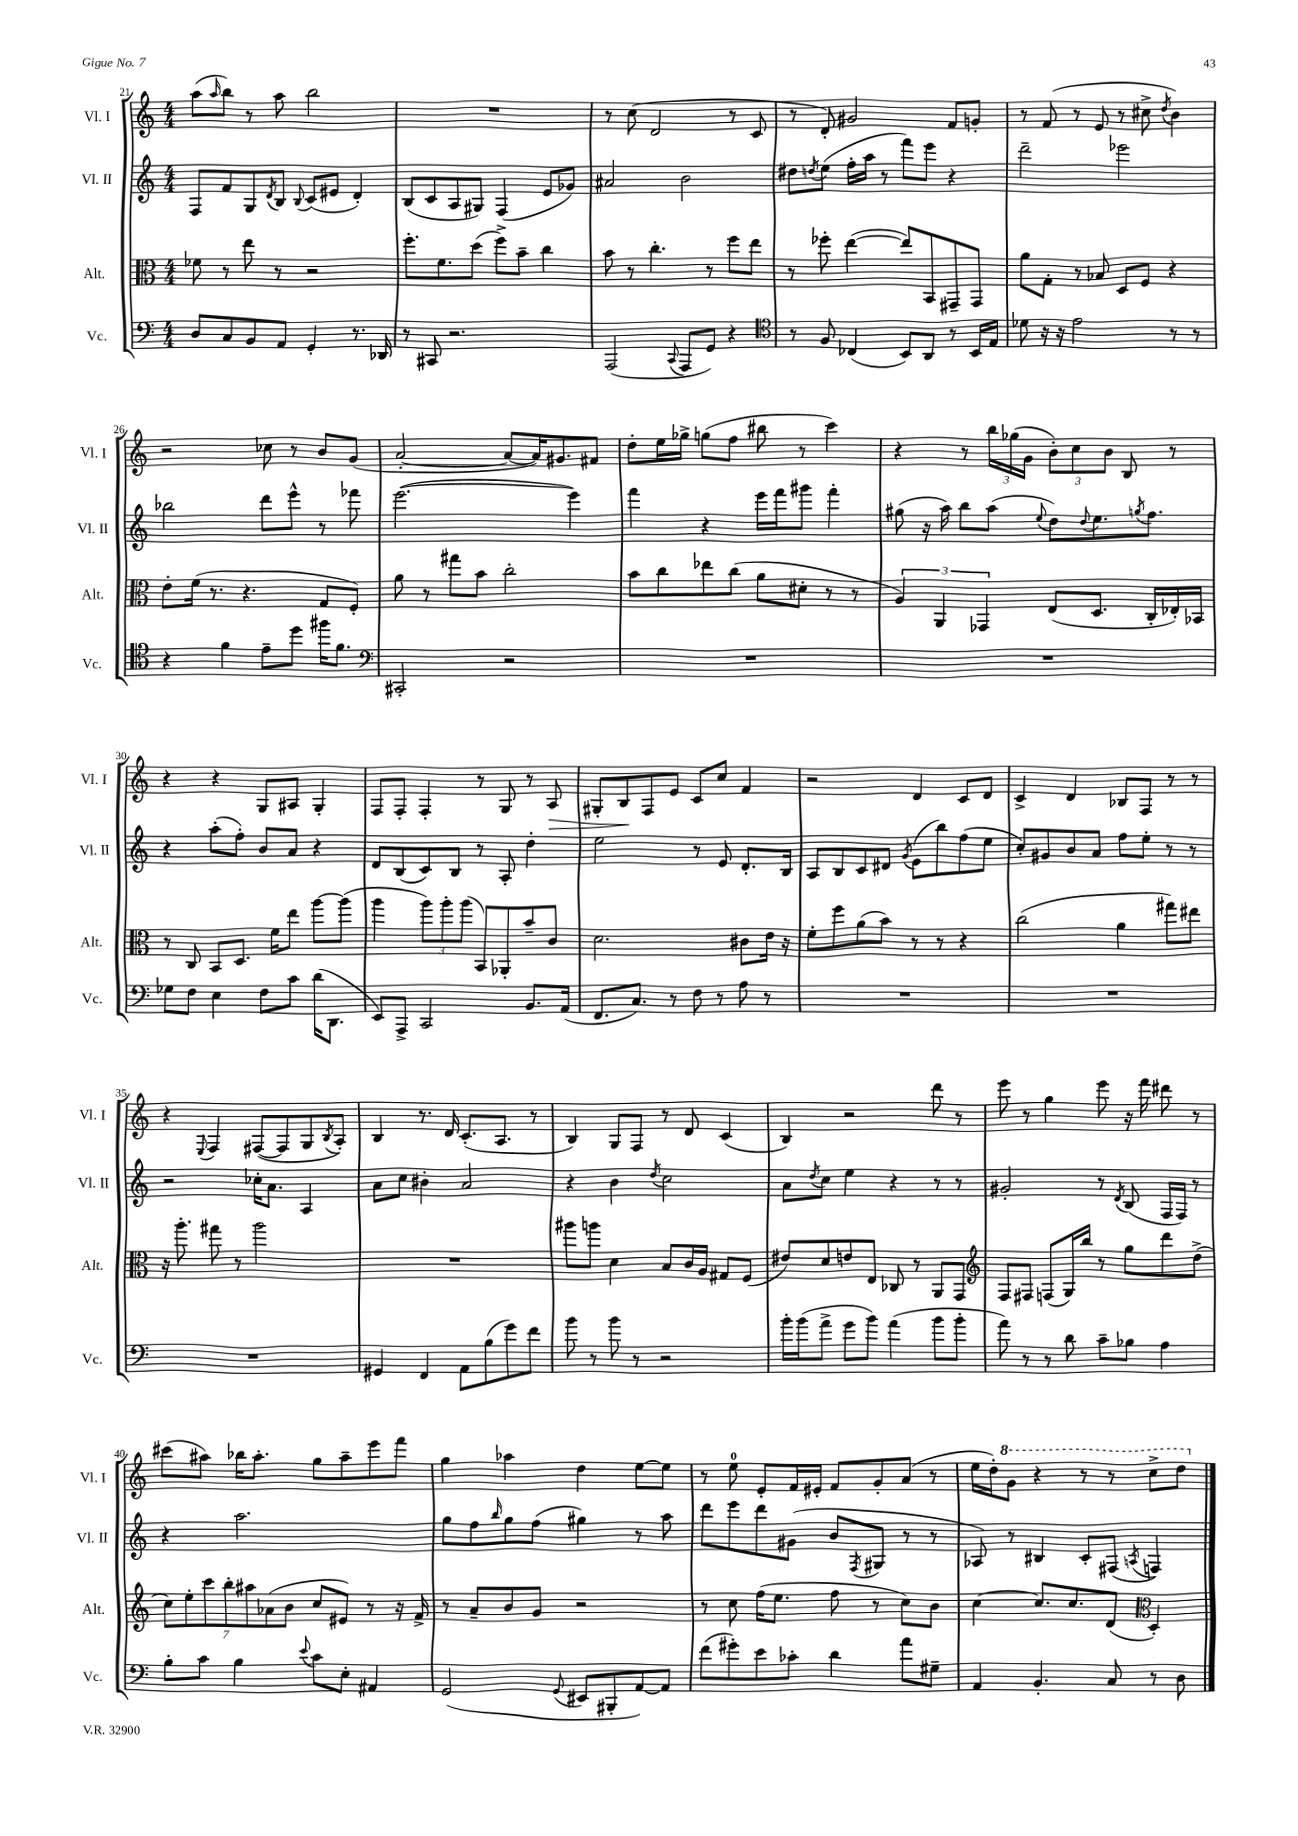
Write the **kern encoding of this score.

**kern	**kern	**kern	**kern	**dynam
*part4	*part3	*part2	*part1	*part1
*staff4	*staff3	*staff2	*staff1	*staff1
*I"Vc.	*I"Alt.	*I"Vl. II	*I"Vl. I	*
*I'Vc.	*I'Alt.	*I'Vl. II	*I'Vl. I	*
*clefF4	*clefC3	*clefG2	*clefG2	*
*k[]	*k[]	*k[]	*k[]	*
*M4/4	*M4/4	*M4/4	*M4/4	*
=21	=21	=21	=21	=21
8D/L	8f-X\	8F/L	(8aa\L	.
.	.	.	16qqaa/	.
8C/	8r	8f/	8bb\J)	.
8BB/	8ee\	8G/	8r	.
.	.	8qd/	.	.
8AA/J	8r	8B/J	8aa\	.
.	.	8qqB/	.	.
4GG'/	2r	(8c/L	2bb\	.
.	.	8e#X/J	.	.
8.r	.	4d'/)	.	.
16DD-X/	.	.	.	.
=22	=22	=22	=22	=22
8r	8.ff'\L	(8B/L	1r	.
8CC#X/	.	8c/	.	.
.	8.f\	.	.	.
2.r	.	8A/	.	.
.	(8dd\J	8G#X/J)	.	.
.	8ff^\L)	(4F/	.	.
.	8b~\J	.	.	.
.	4cc\	8e/L	.	.
.	.	8g-X/J)	.	.
=23	=23	=23	=23	=23
(2AAA/	8b\	2a#X/	8r	.
.	8r	.	(8cc\	.
.	4.cc'\	.	2d/	.
8qqCC/	.	.	.	.
8AAA/L	.	2b\	.	.
8GG/J)	8r	.	.	.
4r	8ff\L	.	8r	.
.	8ee\J	.	8c/	.
=24	=24	=24	=24	=24
*clefC4	*	*	*	*
8r	8r	8dd#X\L	8r	.
.	.	8qddn/	.	.
8F/	8ff-X'\	(8ee\J	8d'/)	.
(4C-X/	([4ee\	16ff'\LL	2g#X/	.
.	.	16aa\JJ	.	.
.	.	8r	.	.
8BB/L)	8ee/L])	8fff\L)	.	.
8AA/J	8BB/	8eee\J	.	.
8r	8GG#X~/	4r	8f/L	.
16BB/LL	8GG#/J	.	8gn'/J	.
16E/JJ	.	.	.	.
=25	=25	=25	=25	=25
8d-X\	8a\L	2ddd~\	8r	.
16r	8G'\J	.	(8f/	.
16r	.	.	.	.
2e\	8r	.	8r	.
.	8B-X/	.	8e/	.
.	8D/L	2eee-X\	8r	.
.	8F/J	.	8cc#X^\	.
.	.	.	8qdd/	.
8r	4r	.	4b\)	.
8r	.	.	.	.
!!LO:LB:g=z
=26	=26	=26	=26	=26
4r	8e'\L	2bb-X\	2r	.
.	(16f\Jk	.	.	.
.	8.r	.	.	.
4f\	.	.	.	.
.	4.r	.	.	.
8e~\L	.	8ddd\L	8cc-X\	.
8dd\J	.	8eee^^\J	8r	.
16ff#X\KL	8G/L	8r	8b/L	.
8.f\J	.	.	.	.
.	8F'/J)	8fff-X\	(8g/J	.
=27	=27	=27	=27	=27
*clefF4	*	*	*	*
2CC#X'/	8a\	([2.eee\	[2a'/	.
.	8r	.	.	.
.	8gg#X\L	.	.	.
.	8b\J	.	.	.
2r	2cc'\	.	8a/L_	.
.	.	.	16a/K])	.
.	.	.	8.g#X/	.
.	.	4eee\])	.	.
.	.	.	8f#X/J	.
=28	=28	=28	=28	=28
1r	8b\L	4fff\	8dd'\L	.
.	8cc\	.	16ee\L	.
.	.	.	16gg-X^\JJ	.
.	8ee-X\	4r	(8ggn\L	.
.	(8cc\J	.	8ff\J	.
.	8a\L	16eee\LL	8bb#X\	.
.	.	16fff\J	.	.
.	8d#X'\J	8ggg#X\J	8r	.
.	8r	4fff'\	4ccc\)	.
.	8r	.	.	.
=29	=29	=29	=29	=29
1r	6A/)	(8gg#X\	4r	.
.	.	16r	.	.
.	6AA/	.	.	.
.	.	16aa\)	.	.
.	.	8bb\L	8r	.
.	6GG-X/	.	.	.
.	.	(8aa\J	24bb\LL	.
.	.	.	(24gg-X\	.
.	.	.	24g\JJ	.
.	.	8qqee/	.	.
.	(8E/L	8dd\L)	12b'\L)	.
.	.	.	12cc\	.
.	.	8qqdd/	.	.
.	8.D/J	8.ee\	.	.
.	.	.	12b\J	.
.	.	.	8B/	.
.	.	8qggn/	.	.
.	16C'/LL	8.ff\J	.	.
.	16E-X'/)	.	8r	.
.	16BB-X/JJ	.	.	.
!!LO:LB:g=z
=30	=30	=30	=30	=30
8G-X\L	8r	4r	4r	.
8F\J	8C/	.	.	.
4E\	8BB/L	(8aa'\L	4r	.
.	8.D/J	8ff'\J)	.	.
8F\L	.	8b/L	8G/L	.
.	16f\KL	.	.	.
8c\J	8ee\J	8a/J	8A#X/J	.
(16d\KL	[8aa\L	4r	4G'/	.
8.DD\J	.	.	.	.
.	(8aa\J]	.	.	.
=31	=31	=31	=31	=31
8EE/L)	4aa\	8d/L	8F/L	.
8AAA^/J	.	(8B/	8F'/J	.
2CC/	12aa\L)	8c/)	4F'/	.
.	12aa'\	.	.	.
.	.	8B/J	.	.
.	(12aa\J	.	.	.
.	8BB/L)	8r	8r	.
.	8AA-X'/	8A'/	8G/	.
8.BB/L	8b~/	4dd'\	8r	.
!	!	!	!	!LO:HP:b
.	8c/J	.	8A/	>
(16AA/Jk	.	.	.	.
=32	=32	=32	=32	=32
8.FF/L	2.d\	2ee\	8G#X'/L	.
.	.	.	8B/	.
8.C/J)	.	.	.	.
.	.	.	8F/	]
8r	.	.	8e/J	.
8F\	.	8r	8c/L	.
8r	.	8e/	8cc/J	.
8A\	8c#X\L	8.d'/L	4f/	.
8r	16e\Jk	.	.	.
.	16r	16B/Jk	.	.
=33	=33	=33	=33	=33
1r	8f'\L	8A/L	2r	.
.	8ff\	8B/	.	.
.	(8a\	8c/	.	.
.	8b\J)	8d#X/J	.	.
.	.	8qg/	.	.
.	8r	(8e\L	4d/	.
.	8r	8bb\)	.	.
.	4r	(8ff\	8c/L	.
.	.	8ee\J	8d/J	.
=34	=34	=34	=34	=34
1r	(2cc\	8cc'/L)	4c^/	.
.	.	8g#X/	.	.
.	.	8b/	4d/	.
.	.	8a/J	.	.
.	4a\	8ff\L	8B-X/L	.
.	.	8ee'\J	8F/J	.
.	8gg#X\L)	8r	8r	.
.	8ee#X\J	8r	8r	.
!!LO:LB:g=z
=35	=35	=35	=35	=35
1r	16r	2r	4r	.
.	8.aa'\	.	.	.
.	.	.	8qqE/	.
.	8gg#X\	.	4F/	.
.	8r	.	.	.
.	2aa\	16cc-X'\KL	([8F#X/L	.
.	.	8.a\J	.	.
.	.	.	8F#/]	.
.	.	4A/	8G/	.
.	.	.	8qB/	.
.	.	.	8A'/J)	.
=36	=36	=36	=36	=36
4GG#X/	1r	8a\L	4B/	.
.	.	8cc\J	.	.
4FF/	.	4b#X'\	8.r	.
.	.	.	16d/	.
8AA\L	.	2a/	(8.c'/L	.
(8B\	.	.	.	.
.	.	.	8.A/J	.
8g\)	.	.	.	.
8f\J	.	.	8r	.
=37	=37	=37	=37	=37
8b\	8aa#X\L	4r	4B/)	.
8r	8aan\J	.	.	.
8b\	4d\	4b\	8G/L	.
8r	.	.	8F/J	.
.	.	8qdd/	.	.
2r	8B/L	2cc\	8r	.
.	16c/L	.	8d/	.
.	16A/JJ	.	.	.
.	8G#X/L	.	(4c/	.
.	(8F/J	.	.	.
=38	=38	=38	=38	=38
16b'\LL	8e#X/L)	8a\L	4B/)	.
(16b\J	.	.	.	.
.	.	8qdd/	.	.
8a^\J	8d/	8cc\J	.	.
8g\L	8en/	4ee\	2r	.
8b\J)	8E/J	.	.	.
(4a\	8C-X/	4r	.	.
.	8r	.	.	.
8b\L	8AA/L	8r	8ddd\	.
8b'\J	8GG/J	8r	8r	.
=39	=39	=39	=39	=39
*	*clefG2	*	*	*
8a\)	8F/L	2g#X'/	8eee\	.
8r	8F#X/J	.	8r	.
8r	(8Fn/L	.	4gg\	.
8d\	16G/L)	.	.	.
.	16bb/JJ	.	.	.
8c~\L	8r	8r	8eee\	.
.	.	8qd/	.	.
8B-X\J	8gg\L	(8B/	16r	.
.	.	.	16fff\	.
4A\	8ddd\	16F/LL	8ddd#X\	.
.	.	16F/JJ)	.	.
.	(8dd^\J	8r	8r	.
!!LO:LB:g=z
=40	=40	=40	=40	=40
8B'\L	14cc\L)	4r	(8ccc#X\L	.
.	14ee'\	.	.	.
8c\J	.	.	8aa#X\J)	.
.	14ccc\	.	.	.
.	14bb'\	.	.	.
4B\	.	2.aa\	16bb-X\KL	.
.	14aa#X\	.	.	.
.	.	.	8.aa#'\J	.
.	(14a-X\	.	.	.
.	14b\J	.	.	.
8qqe/	.	.	.	.
8c\L	8cc/L	.	8gg\L	.
8E'\J	8e#X/J)	.	8aa#~\	.
4AA#X/	8r	.	8eee\	.
.	16r	.	8fff\J	.
.	16f^/	.	.	.
=41	=41	=41	=41	=41
(2GG/	8r	8gg\L	4gg\	.
.	8a~/L	8ff\	.	.
.	.	16qqbb/	.	.
.	8b/	8gg\	4aa-X\	.
.	8g/J	(8ff\J	.	.
8qqGG/	.	.	.	.
8EE#X/L	2r	4gg#X\)	4dd\	.
8BBB#X'/	.	.	.	.
[8AA/)	.	8r	[8ee\L	.
8AA/J]	.	8aa\	8ee\J]	.
=42	=42	=42	=42	=42
(8f\L	8r	8ddd\L	8r	.
8g#X'\)	8cc\	8eee\	8ee\	.
8e\	(16ff\KL	8ddd\	8e'/L	.
.	8.ee\J	.	.	.
8c-X'\J	.	(8g#X\J	16f/L	.
.	.	.	16e#X'/JJ	.
4d\	8ff\	8b/L	8f/L	.
.	.	8qF/	.	.
.	8r	8G#X/J	8g'/	.
8a\L	8cc\L)	8r	(8a/J	.
8G#X~\J	8b\J	8r	8r	.
=43	=43	=43	=43	=43
4AA/	[4cc\	8A-X/)	16ee\LL	.
.	.	.	16dd'\J)	.
*	*	*	*8va	*
.	.	8r	8gg\J	.
4.BB'/	8.cc/L]	4B#X/	4r	.
.	8.cc/	.	.	.
.	.	8c'/L	8r	.
8C/	(8d/J	(8F#X/J	8r	.
*	*clefC3	*	*	*
.	.	8qAn/	.	.
8r	4D'/)	4Fn/)	8ccc^\L	.
8D\	.	.	8ddd\J	.
*	*	*	*X8va	*
==	==	==	==	==
*-	*-	*-	*-	*-
